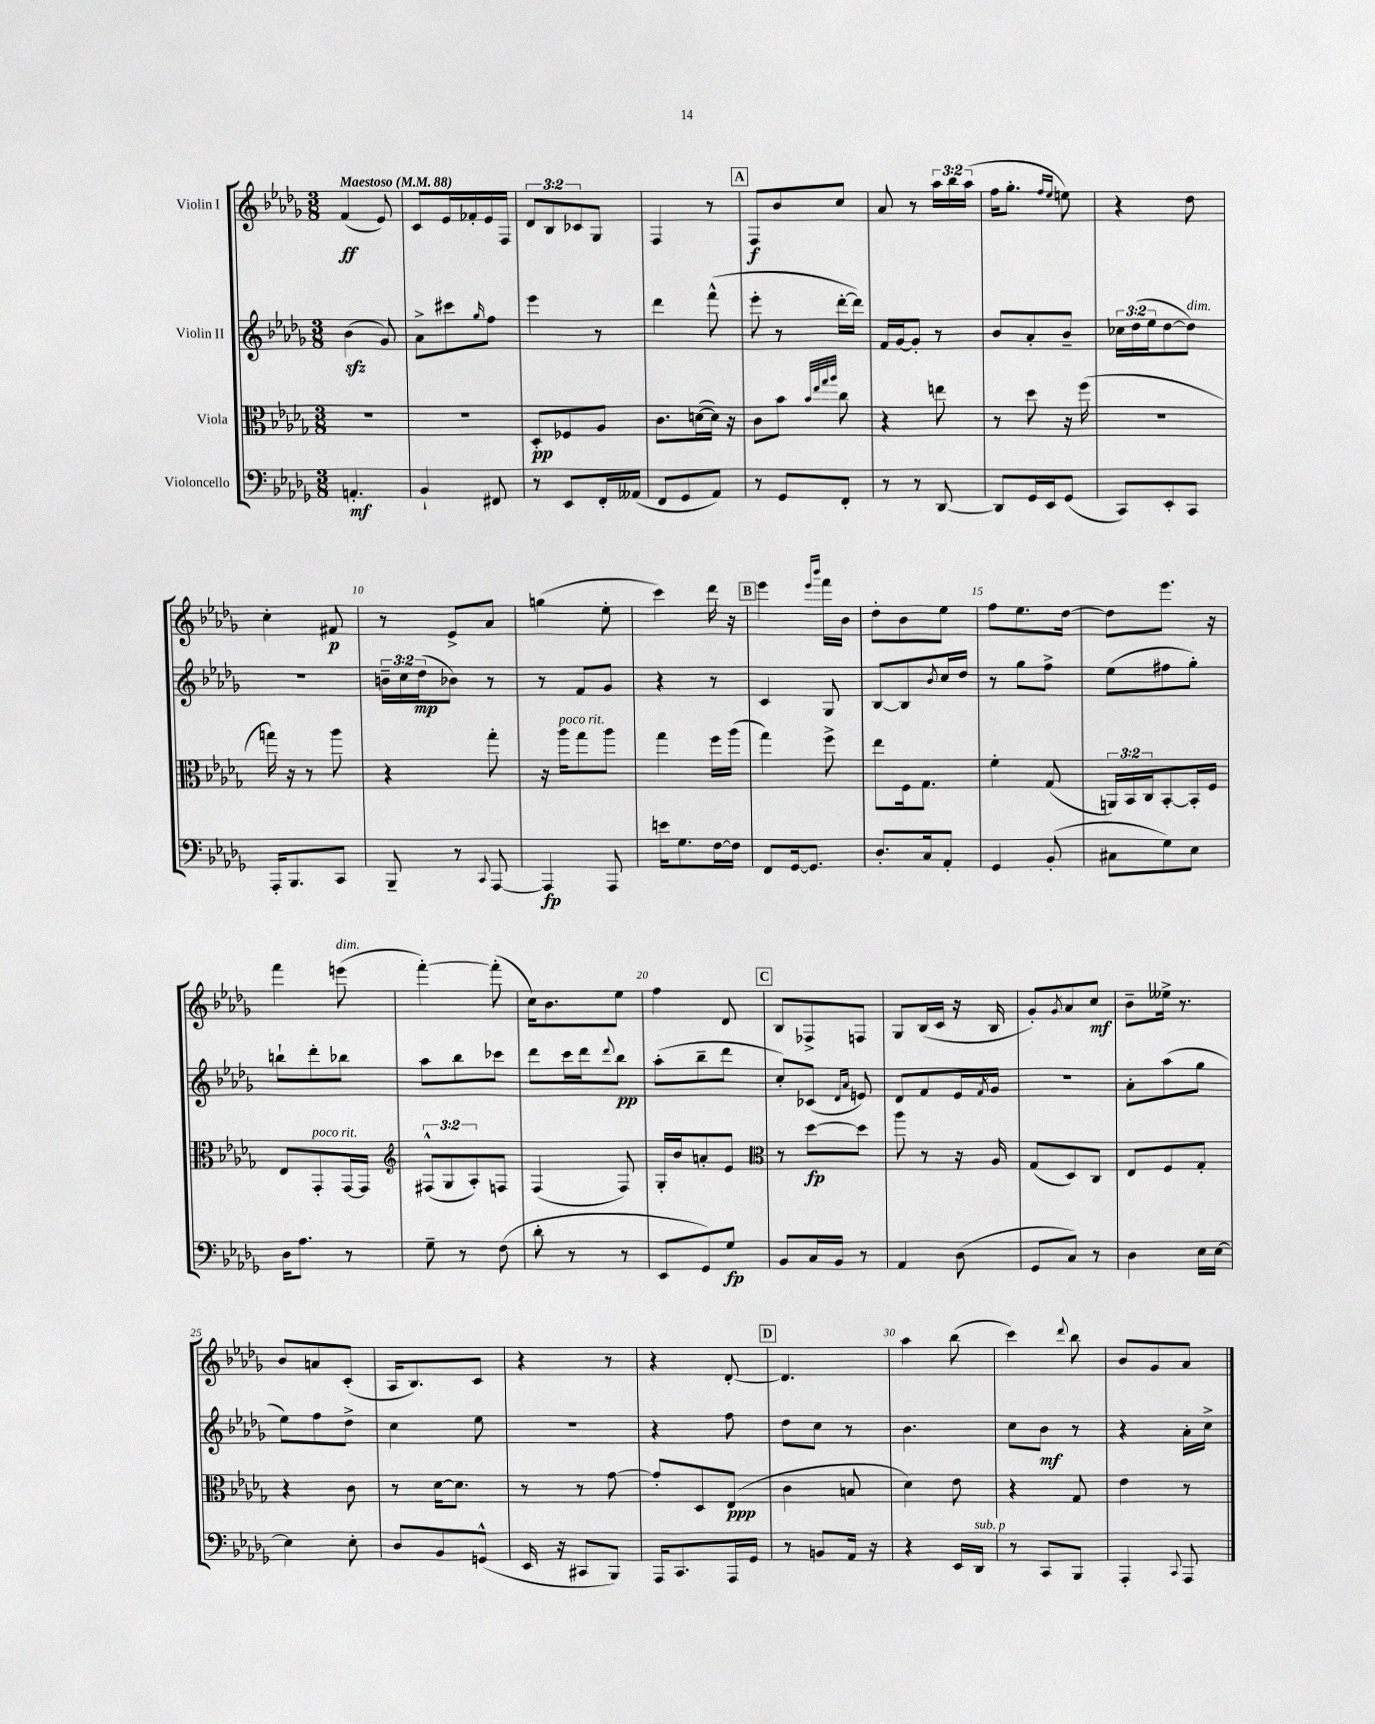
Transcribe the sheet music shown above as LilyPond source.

<<
\new StaffGroup <<
\new Staff = "s0" \with { instrumentName = "Violin I" } {
    \clef treble \key des \major \numericTimeSignature \time 3/8 \override Staff.TupletNumber.text = #tuplet-number::calc-fraction-text \tempo "Maestoso" 4 = 88
    f'4\ff( ees'8) |
    c'8 ees'16 fes'16-. ees'16 f16 |
    \tuplet 3/2 { des'8 bes8 ces'8 } ges8 |
    f4 r8 |
    \mark \markup { \box "A" } f8\f bes'8 c''8 |
    aes'8 r8 \tuplet 3/2 { aes''16 bes''16 aes''16( } |
    f''16 ges''8.-. \grace { f''16 ees''16 } e''8) |
    r4 des''8 |
    c''4-. fis'8\p |
    r8 ees'8-> aes'8 |
    g''4( ees''8-. |
    c'''4) des'''16 r16 |
    \mark \markup { \box "B" } ees'''4 \grace { ees'''16 bes'''16 } f'''16 bes'16 |
    des''8-. bes'8 ees''8 |
    f''8 ees''8. des''16~ |
    des''8 ees'''8. r16 |
    f'''4 e'''8^\markup { \italic "dim." }( |
    f'''4~-.) f'''8-.( |
    c''16) bes'8. ees''8 |
    f''4 des'8 |
    \mark \markup { \box "C" } bes8 fes8-> f8 |
    ges8 bes16( c'16 r16 bes16 |
    ges'8-.) \acciaccatura { ges'8 } aes'8 c''8\mf |
    bes'8-- eeses''16-> r8. |
    bes'8 a'8 c'8-.( |
    aes16 bes8.) c'8 |
    r4 r8 |
    r4 des'8~-. |
    \mark \markup { \box "D" } des'4. |
    aes''4 bes''8( |
    c'''4) \appoggiatura { des'''8 } bes''8 |
    bes'8 ges'8 aes'8 \bar "|." |
}
\new Staff = "s1" \with { instrumentName = "Violin II" } {
    \clef treble \key des \major \numericTimeSignature \time 3/8 \override Staff.TupletNumber.text = #tuplet-number::calc-fraction-text
    bes'4\sfz( ges'8) |
    aes'8-> cis'''8 \grace { ges''16 } f''8 |
    ees'''4 r8 |
    des'''4 f'''8-^( |
    \mark \markup { \box "A" } ees'''8-. r8 des'''16~-. des'''16) |
    f'16 ges'16~ ges'8-. r8 |
    bes'8 aes'8-. bes'8-- |
    \tuplet 3/2 { ces''16 des''16( ees''16 } des''8~ des''8^\markup { \italic "dim." }) |
    R4. |
    \tuplet 3/2 { b'16-- c''16 des''16\mp( } bes'8) r8 |
    r8 f'8 ges'8 |
    r4 r8 |
    \mark \markup { \box "B" } c'4 ges8 |
    bes8~ bes8 \acciaccatura { bes'8 } c''16 des''16 |
    r8 ges''8 f''8-> |
    ees''8( fis''8 ges''8-.) |
    b''8-! des'''8-. bes''8 |
    aes''8 bes''8 ces'''8 |
    des'''8 c'''16 des'''16 \appoggiatura { des'''8 } bes''8\pp |
    aes''8-.( bes''8-- des'''8 |
    \mark \markup { \box "C" } c''8-.) ces'8( \grace { des'16 aes'16 } e'8) |
    des'8 f'8 ees'16 \acciaccatura { f'8 } ges'16 |
    R4. |
    aes'8-. aes''8( ges''8 |
    ees''8) f''8 des''8-> |
    c''4 ees''8 |
    R4. |
    r4 f''8 |
    \mark \markup { \box "D" } des''8 c''8 r8 |
    bes'4. |
    c''8 bes'8\mf r8 |
    r4 aes'16-. c''16-> \bar "|." |
}
\new Staff = "s2" \with { instrumentName = "Viola" } {
    \clef alto \key des \major \numericTimeSignature \time 3/8 \override Staff.TupletNumber.text = #tuplet-number::calc-fraction-text
    R4. |
    R4. |
    des8-.\pp fes8 aes8 |
    c'8. d'16~( d'16) r16 |
    \mark \markup { \box "A" } c'8 bes'8 \grace { bes'32 ees''32 ges''32 aes''32 } c''8 |
    r4 e''8 |
    r8 des''8 r16 f''16( |
    R4. |
    g''16) r16 r8 aes''8 |
    r4 ges''8-. |
    r16 aes''16^\markup { \italic "poco rit." } ges''8 aes''8 |
    ges''4 f''16 aes''16( |
    \mark \markup { \box "B" } ges''4) f''8-> |
    ees''8 f16 ges8. |
    f'4-. ges8( |
    \tuplet 3/2 { a,16) bes,16 c16 } bes,8~-. bes,16-. f16 |
    ees8 ges,8-.^\markup { \italic "poco rit." } ges,16~ ges,16 |
    \clef treble \tuplet 3/2 { fis8-^( ges8 aes8-.) } f8 |
    f4( f8) |
    ges16-. bes'16 a'8-. ees'8 |
    \mark \markup { \box "C" } \clef alto r8 des''8~\fp des''8 |
    aes''8 r8 r16 aes16 |
    ges8( des8) c8 |
    ees8 f8 ges8-. |
    r4 c'8 |
    r8 des'16~ des'8. |
    r8 r8 ges'8~ |
    ges'8-. des8 ees8\ppp( |
    \mark \markup { \box "D" } c'4 b8 |
    des'4) ees'8 |
    r4 ges8 |
    ees'4 r8 \bar "|." |
}
\new Staff = "s3" \with { instrumentName = "Violoncello" } {
    \clef bass \key des \major \numericTimeSignature \time 3/8
    a,4.-.\mf |
    bes,4-! fis,8 |
    r8 ees,8 f,16-. aeses,16( |
    f,8 ges,8 aes,8) |
    \mark \markup { \box "A" } r8 ges,8 f,8-. |
    r8 r8 des,8~ |
    des,8 ges,16 ees,16 ges,8( |
    c,8) ees,8-. c,8 |
    aes,,16-. bes,,8. c,8 |
    bes,,8-- r8 \appoggiatura { c,8 } aes,,8~ |
    aes,,4\fp aes,,8 |
    e'16 ges8. f16~ f16 |
    \mark \markup { \box "B" } f,8 ges,16~ ges,8. |
    des8.-. c16 aes,8-. |
    ges,4 bes,8-.( |
    cis8 ges8) ees8 |
    des16 aes8. r8 |
    ges8-- r8 f8( |
    des'8-. r8 r8 |
    ees,8 ges,8) ges8\fp |
    \mark \markup { \box "C" } bes,8 c16 bes,16 r8 |
    aes,4 des8( |
    ges,8 c8) r8 |
    des4 ees16 ees16~ |
    ees4 ees8-. |
    des8 bes,8 g,8-^( |
    ees,16 r16 cis,8 bes,,8) |
    aes,,16 c,8. aes,,16 ges,16 |
    \mark \markup { \box "D" } r8 b,8 aes,16 r16 |
    r4 ees,16 des,16^\markup { \italic "sub. p" } |
    r8 c,8 bes,,8 |
    aes,,4-. \appoggiatura { c,8 } aes,,8 \bar "|." |
}
>>
>>
\layout { \context { \Score \override BarNumber.break-visibility = ##(#f #t #t) barNumberVisibility = #(every-nth-bar-number-visible 5) } }
